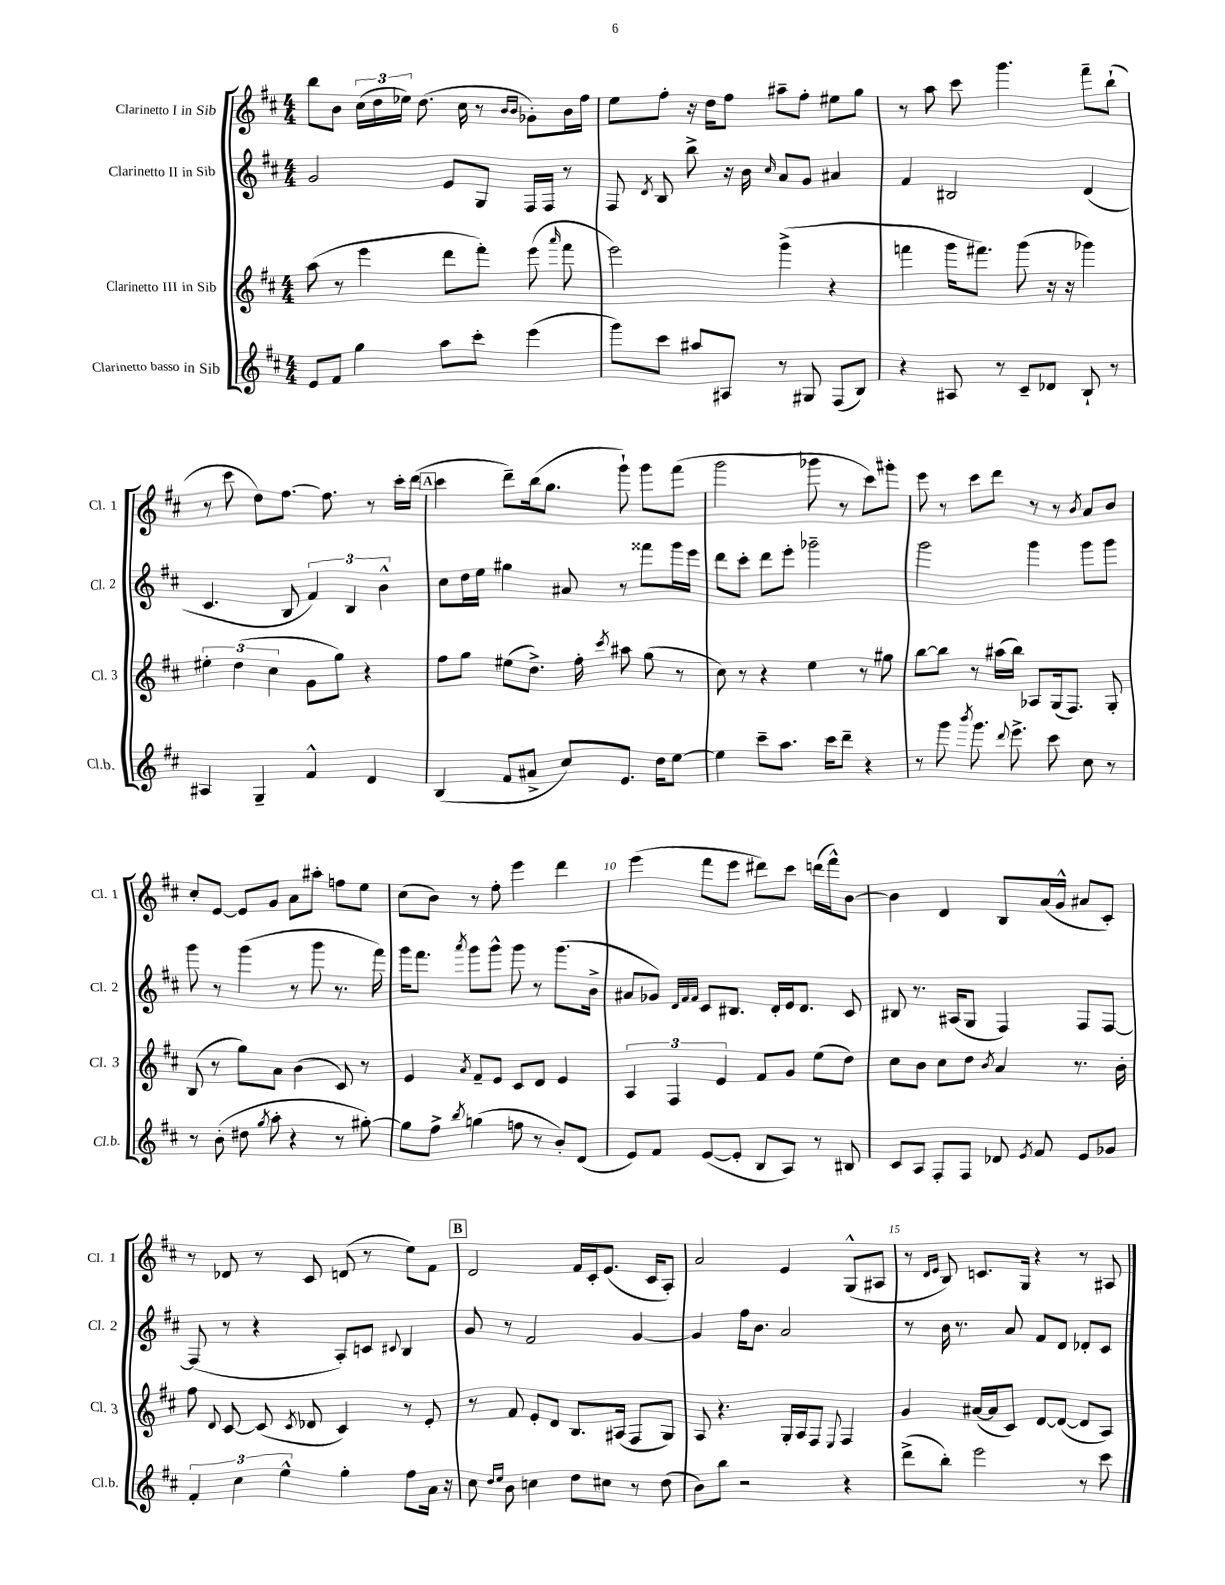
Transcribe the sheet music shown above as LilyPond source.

<<
\new StaffGroup <<
\new Staff = "s0" \with { instrumentName = "Clarinetto I in Sib" shortInstrumentName = "Cl. 1" } {
    \clef treble \key d \major \numericTimeSignature \time 4/4
    \autoBeamOff b''8[ b'8] \tuplet 3/2 { cis''16[( d''16 ees''16]) } d''8.( cis''16 r8 \grace { b'16[ b'16] } ges'8[-.) b'16 fis''16] |
    e''8[ fis''8]-. r16 d''16[ fis''8] ais''8[-- fis''8]-. eis''8[ g''8] |
    r8 a''8 cis'''8 g'''4. fis'''8[-- b''8]-!( |
    r8 cis'''8 d''8[) fis''8.]~ fis''8. r8 cis'''16[-. d'''16]( |
    \mark \markup { \box "A" } cis'''4 d'''8[--) b''16( g''8.] g'''8-!) g'''8[ fis'''8]( |
    g'''2 ges'''8 r8 cis'''8[) gis'''8]-. |
    e'''8 r8 cis'''8[ d'''8] r8 r8 \acciaccatura { b'8 } a'8[ b'8] |
    cis''8[-. e'8]~ e'8[ g'8] a'8[ ais''8]-. f''8[ e''8] |
    cis''8[( b'8]) r8 fis''8-. e'''4 d'''4 |
    e'''4( fis'''8[ e'''8] dis'''8[) cis'''8] d'''16[( fis'''16-^) b'8]~ |
    b'4 d'4 b8[ a'16( g'16]-^ ais'8[ cis'8]-.) |
    r8 des'8 r8 cis'8 d'8( r8 e''8[) fis'8] |
    \mark \markup { \box "B" } d'2 fis'16[ cis'16-. e'8.]( cis'16[ a8]-.) |
    a'2 e'4 g8[-^( ais8] |
    r8 \grace { d'16[ e'16] } b8) c'8.[ g16] r4 r8 ais8 \bar "|." |
}
\new Staff = "s1" \with { instrumentName = "Clarinetto II in Sib" shortInstrumentName = "Cl. 2" } {
    \clef treble \key d \major \numericTimeSignature \time 4/4
    \autoBeamOff g'2 e'8[ g8] fis16[ fis16] r8 |
    fis8 \acciaccatura { d'8 } b8 b''8-> r16 b'16 \grace { cis''16 } a'8[ g'8] ais'4 |
    fis'4 bis2 d'4( |
    cis'4. b8 \tuplet 3/2 { fis'4) b4 b'4-^ } |
    \mark \markup { \box "A" } cis''8[ d''16 e''16] gis''4 ais'8 r8 fisis'''8[ g'''16 e'''16] |
    d'''8[ cis'''8]-. d'''8[ e'''8]-. ges'''2-- |
    g'''2 g'''4 g'''8[ g'''8] |
    g'''8 r8 g'''4( r8 g'''8 r8. fis'''16) |
    g'''16[ fis'''8.] \acciaccatura { a'''8 } g'''8[ g'''8]-^ g'''8 r8 g'''8.[( b'16]-> |
    ais'8[ ges'8]) \grace { d'32[ fis'32 fis'32] } cis'8[ bis8.] d'16[-. e'16 d'8.] cis'8 |
    bis8 r8. ais16[( g8] fis4) fis8[ fis8]~ |
    fis8( r8 r4 a8[-.) c'8] \appoggiatura { cis'8 } b4 |
    \mark \markup { \box "B" } g'8 r8 fis'2 g'4~ |
    g'4 fis''16[ b'8.] a'2 |
    r8 b'16 r8. a'8 fis'8[ d'8] des'8[-. cis'8] \bar "|." |
}
\new Staff = "s2" \with { instrumentName = "Clarinetto III in Sib" shortInstrumentName = "Cl. 3" } {
    \clef treble \key d \major \numericTimeSignature \time 4/4
    \autoBeamOff a''8( r8 e'''4 d'''8[ fis'''8]-.) e'''8( \grace { a'''16 } fis'''8 |
    e'''2) g'''4->( r4 |
    f'''4 g'''16[ fis'''8.]) g'''8( r16 r16 ges'''4) |
    \tuplet 3/2 { eis''4-. d''4( cis''4 } g'8[ g''8]) r4 |
    \mark \markup { \box "A" } fis''8[ g''8] eis''8[( d''8.]->) fis''16-. \acciaccatura { cis'''8 } ais''8 g''8( r8 |
    cis''8) r8 r4 e''4 r8 gis''8 |
    b''8[~ b''8] r8 ais''16[( b''16]) aes8[ g16( fis8.]) g8-. |
    b8( r8 g''8[) a'8] b'4( cis'8) r8 |
    e'4 \acciaccatura { a'8 } fis'8[-- e'8] cis'8[ d'8] e'4 |
    \tuplet 3/2 { a4 fis4 e'4 } fis'8[ g'8] e''8[( d''8]) |
    cis''8[ b'8] cis''8[ d''8] \acciaccatura { b'8 } a'4 r8. b'16-. |
    fis''8 \appoggiatura { d'8 } cis'8~ cis'8( \acciaccatura { cis'8 } des'8 cis'4) r8 e'8-. |
    \mark \markup { \box "B" } r8 fis'8 e'8[-. d'8] b8.[ ais16]( fis8[ g8]) |
    a8 r4. g16[-. a16 fis8] \appoggiatura { e8 } fis4 |
    g'4 ais'16[~( ais'16 cis'8]) d'8[~ d'8]~( d'8[ a8]) \bar "|." |
}
\new Staff = "s3" \with { instrumentName = "Clarinetto basso in Sib" shortInstrumentName = "Cl.b." } {
    \clef treble \key d \major \numericTimeSignature \time 4/4
    \autoBeamOff e'8[ fis'8] g''4 a''8[ cis'''8]-. e'''4( |
    g'''8[) cis'''8] ais''8[ ais8] r8 gis8 fis8[( b8]) |
    r4 ais8 r8 cis'8[-- des'8] b8-! r8 |
    ais4 g4-- fis'4-^ d'4 |
    \mark \markup { \box "A" } b4( fis'8[ ais'8]-> cis''8[) e'8.] d''16[ e''8]~ |
    e''4 cis'''8[-- a''8.] cis'''16[ d'''8]-- r4 |
    r8 g'''8 \acciaccatura { b'''8 } g'''8. \appoggiatura { d'''8 } e'''8.-> cis'''8 cis''8 r8 |
    r8 b'8-.( dis''8 \acciaccatura { g''8 } a''8-. r4 r8 gis''8~-.) |
    gis''8[ fis''8]-> \acciaccatura { b''8 } g''4( f''8 r8 b'8[-.) d'8]( |
    e'8[) fis'8] e'8[~( e'8]-. b8[ a8]) r8 bis8 |
    cis'8[ a8] fis8[-. fis8] des'8 \acciaccatura { e'8 } fis'8 e'8[ ges'8] |
    \tuplet 3/2 { fis'4-. cis''4 e''4-^ } g''4-. fis''8[ a'16] r16 |
    \mark \markup { \box "B" } cis''8 \grace { d''16[ e''16] } b'8 c''4 d''8[ cis''8] r8 d''8( |
    b'8[) b''8] r2 r4 |
    d'''8[->( b''8]-.) e'''2 r8 cis'''8 \bar "|." |
}
>>
>>
\layout { \context { \Score \override BarNumber.break-visibility = ##(#f #t #t) barNumberVisibility = #(every-nth-bar-number-visible 5) } }
